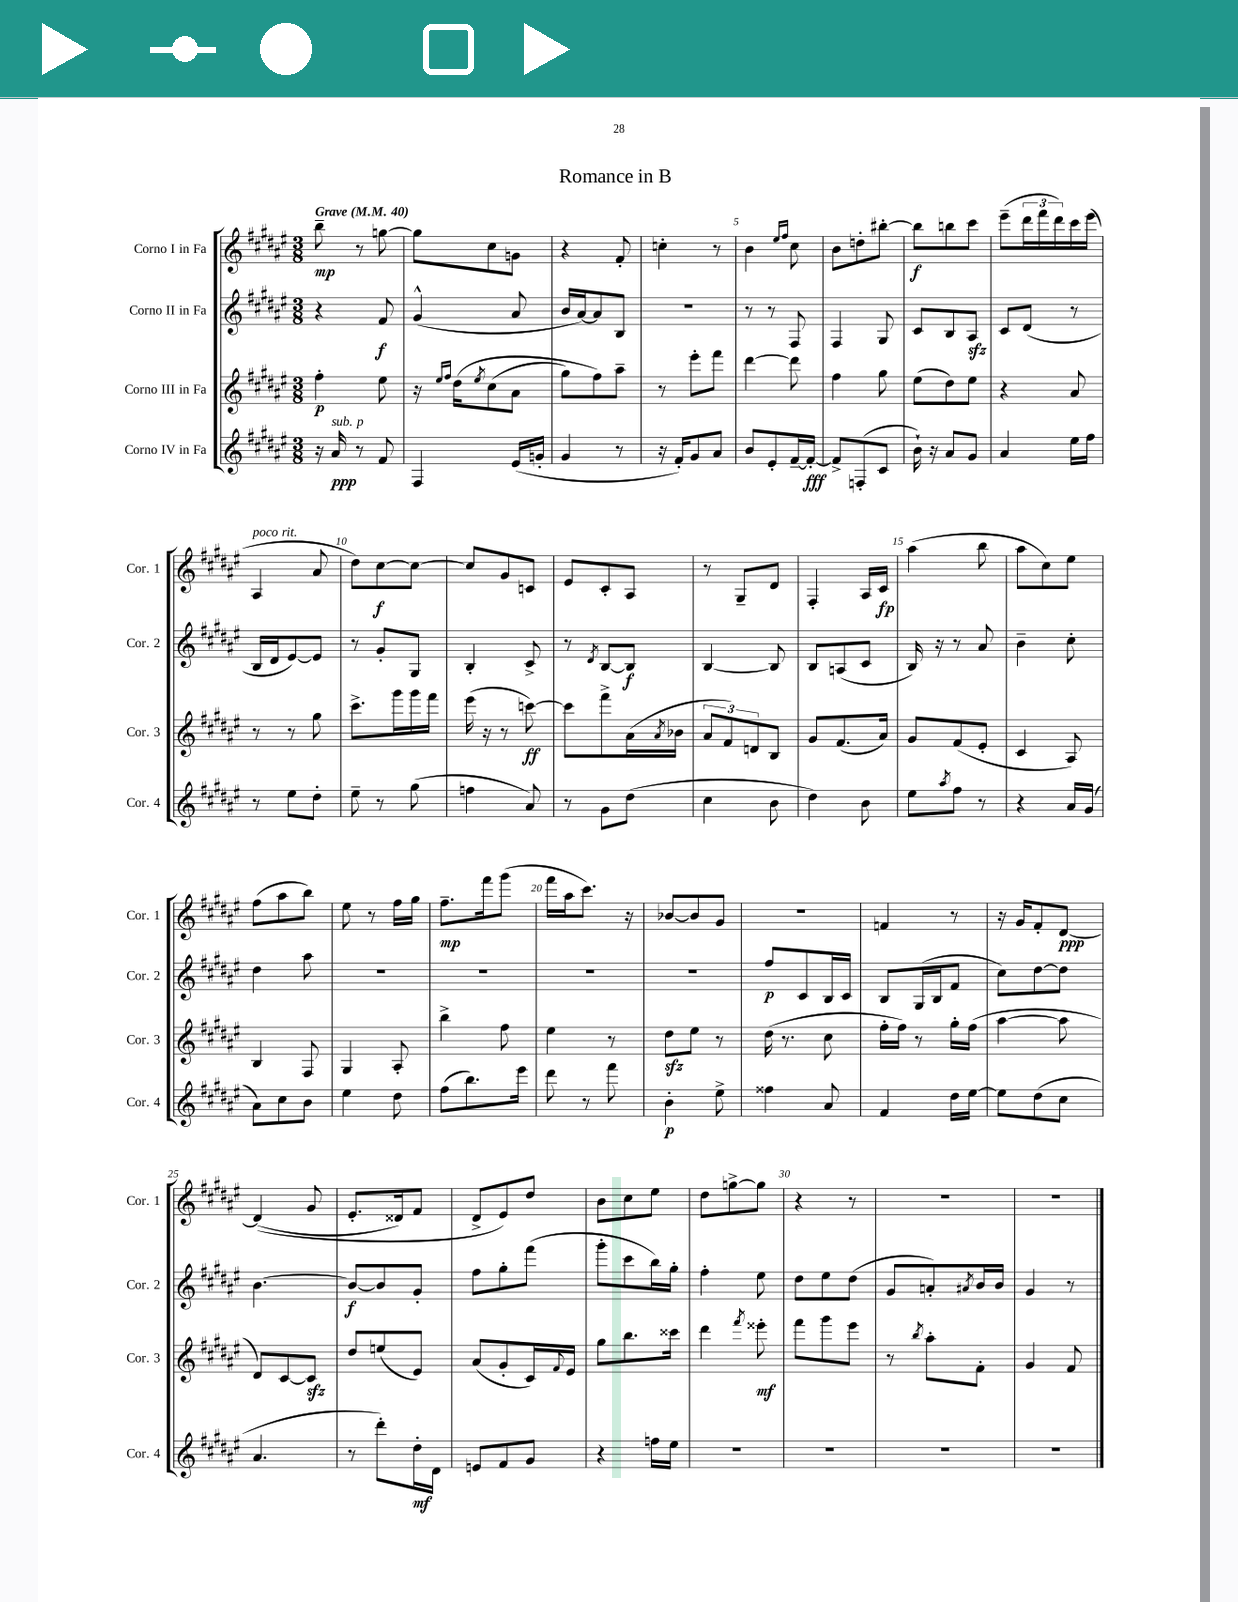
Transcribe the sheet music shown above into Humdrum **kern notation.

**kern	**dynam	**kern	**dynam	**kern	**dynam	**kern	**dynam
*part4	*part4	*part3	*part3	*part2	*part2	*part1	*part1
*staff4	*staff4	*staff3	*staff3	*staff2	*staff2	*staff1	*staff1
*I"Corno IV in Fa	*	*I"Corno III in Fa	*	*I"Corno II in Fa	*	*I"Corno I in Fa	*
*I'Cor. 4	*	*I'Cor. 3	*	*I'Cor. 2	*	*I'Cor. 1	*
*clefG2	*	*clefG2	*	*clefG2	*	*clefG2	*
*k[f#c#g#d#a#e#]	*	*k[f#c#g#d#a#e#]	*	*k[f#c#g#d#a#e#]	*	*k[f#c#g#d#a#e#]	*
*M3/8	*	*M3/8	*	*M3/8	*	*M3/8	*
*MM40	*	*MM40	*	*MM40	*	*MM40	*
=1	=1	=1	=1	=1	=1	=1	=1
!	!	!	!	!	!	!LO:TX:a:B:t=Grave	!
16r	.	4ff#'\	p	4r	.	8bb~\	mp
!LO:TX:a:i:t=sub. p	!	!	!	!	!	!	!
16a#/	ppp	.	.	.	.	.	.
8r	.	.	.	.	.	8r	.
8f#/	.	8ee#\	.	8f#/	f	[8ggn\	.
=2	=2	=2	=2	=2	=2	=2	=2
4F#/	.	16r	.	(4g#^^/	.	8gg\L]	.
.	.	16qqee#/LL	.	.	.	.	.
.	.	16qqff#/JJ	.	.	.	.	.
.	.	(16dd#\KL	.	.	.	.	.
.	.	8qee#/	.	.	.	.	.
.	.	(8cc#\	.	.	.	8cc#\	.
(16e#/LL	.	8a#\J	.	8a#/	.	8gn\J	.
16gn'/JJ	.	.	.	.	.	.	.
=3	=3	=3	=3	=3	=3	=3	=3
4g#/	.	8gg#\L)	.	16b/LL	.	4r	.
.	.	.	.	[16a#/J)	.	.	.
.	.	8ff#\)	.	8a#/]	.	.	.
8r	.	8aa#~\J	.	8B/J	.	8f#'/	.
=4	=4	=4	=4	=4	=4	=4	=4
16r	.	8r	.	4.r	.	4ccn'\	.
16f#'/KL)	.	.	.	.	.	.	.
8g#/	.	8eee#'\L	.	.	.	.	.
8a#/J	.	8fff#\J	.	.	.	8r	.
=5	=5	=5	=5	=5	=5	=5	=5
8b/L	.	[4ddd#\	.	8r	.	4b\	.
8e#'/	.	.	.	8r	.	.	.
.	.	.	.	.	.	16qqee#/LL	.
.	.	.	.	.	.	16qqff#/JJ	.
[16f#~/L	.	8ddd#\]	.	8F#/	.	8cc#\	.
16f#'/JJ_	fff	.	.	.	.	.	.
=6	=6	=6	=6	=6	=6	=6	=6
8f#^/L]	.	4ff#\	.	4F#/	.	8b\L	.
(8Fn'/	.	.	.	.	.	8ddn'\	.
8c#/J	.	8gg#\	.	8G#/	.	[8bb#X'\J	.
=7	=7	=7	=7	=7	=7	=7	=7
16b`\)	.	(8ee#\L	.	8c#/L	.	8bb#\L]	f
16r	.	.	.	.	.	.	.
8a#/L	.	8dd#\)	.	8B/	.	8bbn\	.
8g#/J	.	8ee#\J	.	8A#zz/J	.	8ccc#\J	.
=8	=8	=8	=8	=8	=8	=8	=8
4a#/	.	4r	.	8c#/L	.	(8eee#~\L	.
.	.	.	.	(8d#/J	.	24ddd#\L	.
.	.	.	.	.	.	24fff#\	.
.	.	.	.	.	.	24ddd#\)	.
16ee#\LL	.	8a#/	.	8r	.	16ccc#\	.
16ff#\JJ	.	.	.	.	.	(16eee#\JJ	.
!!LO:LB:g=z
=9	=9	=9	=9	=9	=9	=9	=9
!	!	!	!	!	!	!LO:TX:a:i:t=poco rit.	!
8r	.	8r	.	16B/LL	.	4A#/	.
.	.	.	.	16d#/J	.	.	.
8ee#\L	.	8r	.	[8e#/)	.	.	.
8dd#'\J	.	8gg#\	.	8e#/J]	.	8a#/	.
=10	=10	=10	=10	=10	=10	=10	=10
8ee#~\	.	8.ccc#^\L	.	8r	.	8dd#\L)	.
8r	.	.	.	8g#'/L	.	[8cc#\	f
.	.	16ggg#\L	.	.	.	.	.
(8gg#\	.	16ggg#\	.	8G#/J	.	8cc#\J_	.
.	.	16fff#\JJ	.	.	.	.	.
=11	=11	=11	=11	=11	=11	=11	=11
4ffn\	.	(16eee#\	.	4B'/	.	8cc#/L]	.
.	.	16r	.	.	.	.	.
.	.	8r	.	.	.	8g#/	.
8a#/)	.	[8cccn\)	ff	8c#^/	.	8cn/J	.
=12	=12	=12	=12	=12	=12	=12	=12
8r	.	8ccc\L]	.	8r	.	8e#/L	.
.	.	.	.	8qd#/	.	.	.
8g#\L	.	8fff#^\	.	[8B/L	.	8c#'/	.
(8dd#\J	.	(16a#\L	.	8B/J]	f	8A#/J	.
.	.	8qa#/	.	.	.	.	.
.	.	16b-X\JJ	.	.	.	.	.
=13	=13	=13	=13	=13	=13	=13	=13
4cc#\	.	12a#/L	.	[4B/	.	8r	.
.	.	12f#/)	.	.	.	.	.
.	.	.	.	.	.	8G#~/L	.
.	.	12dn/	.	.	.	.	.
8b\	.	8B/J	.	8B/]	.	8d#/J	.
=14	=14	=14	=14	=14	=14	=14	=14
4dd#\)	.	8g#/L	.	8B/L	.	4F#'/	.
.	.	(8.f#/	.	(8An/	.	.	.
8b\	.	.	.	8c#/J	.	16A#/LL	.
.	.	16a#/Jk)	.	.	.	16c#/JJ	fp
=15	=15	=15	=15	=15	=15	=15	=15
8ee#\L	.	8g#/L	.	16B/)	.	(4aa#\	.
.	.	.	.	16r	.	.	.
8qaa#/	.	.	.	.	.	.	.
8ff#\J	.	(8f#/	.	8r	.	.	.
8r	.	8e#'/J	.	8a#/	.	8bb\	.
=16	=16	=16	=16	=16	=16	=16	=16
4r	.	4c#/	.	4b~\	.	8aa#\L	.
.	.	.	.	.	.	8cc#\)	.
16a#/LL	.	8A#/)	.	8cc#'\	.	8ee#\J	.
(16g#/JJ	.	.	.	.	.	.	.
!!LO:LB:g=z
=17	=17	=17	=17	=17	=17	=17	=17
8a#\L)	.	4B/	.	4dd#\	.	(8ff#\L	.
8cc#\	.	.	.	.	.	8aa#\	.
8b\J	.	8F#/	.	8aa#\	.	8bb\J)	.
=18	=18	=18	=18	=18	=18	=18	=18
4ee#\	.	4G#/	.	4.r	.	8ee#\	.
.	.	.	.	.	.	8r	.
8dd#\	.	8A#'/	.	.	.	16ff#\LL	.
.	.	.	.	.	.	16gg#\JJ	.
=19	=19	=19	=19	=19	=19	=19	=19
(8ff#\L	.	4bb^\	.	4.r	.	8.ff#~\L	mp
8.bb\)	.	.	.	.	.	.	.
.	.	.	.	.	.	16fff#\k	.
.	.	8ff#\	.	.	.	(8ggg#\J	.
16eee#\Jk	.	.	.	.	.	.	.
=20	=20	=20	=20	=20	=20	=20	=20
8ddd#\	.	4ee#\	.	4.r	.	16fff#\LL	.
.	.	.	.	.	.	16aa#\J	.
8r	.	.	.	.	.	8.ccc#\J)	.
8fff#\	.	8r	.	.	.	.	.
.	.	.	.	.	.	16r	.
=21	=21	=21	=21	=21	=21	=21	=21
4b'\	p	8dd#zz\L	.	4.r	.	[8b-X/L	.
.	.	8ee#\J	.	.	.	8b-/]	.
8ee#^\	.	8r	.	.	.	8g#/J	.
=22	=22	=22	=22	=22	=22	=22	=22
4ff##X\	.	(16dd#\	.	8ff#/L	p	4.r	.
.	.	8.r	.	.	.	.	.
.	.	.	.	8c#/	.	.	.
8a#/	.	8cc#\	.	16B/L	.	.	.
.	.	.	.	16c#/JJ	.	.	.
=23	=23	=23	=23	=23	=23	=23	=23
4f#/	.	16ff#'\LL	.	8B/L	.	4fn/	.
.	.	16ff#\JJ)	.	.	.	.	.
.	.	8r	.	(16G#/L	.	.	.
.	.	.	.	16B/J	.	.	.
16dd#\LL	.	16gg#'\LL	.	8f#/J	.	8r	.
[16ee#\JJ	.	(16ff#\JJ	.	.	.	.	.
=24	=24	=24	=24	=24	=24	=24	=24
8ee#\L]	.	[4aa#\	.	8cc#\L)	.	16r	.
.	.	.	.	.	.	16g#/KL	.
(8dd#\	.	.	.	[8dd#\	.	8f#'/	.
8cc#\J	.	8aa#\]	.	8dd#\J]	.	[8d#/J	ppp
!!LO:LB:g=z
=25	=25	=25	=25	=25	=25	=25	=25
4.a#/	.	8d#/L)	.	[4.b\	.	((4d#/]	.
.	.	[8c#/	.	.	.	.	.
.	.	8c#zz/J]	.	.	.	8g#/	.
=26	=26	=26	=26	=26	=26	=26	=26
8r	.	8dd#/L	.	8b/L_	f	8.e#'/L	.
8ddd#'\L)	.	(8een/	.	8b/]	.	.	.
.	.	.	.	.	.	16d##X/k)	.
16dd#'\L	mf	8e#/J)	.	8g#'/J	.	8f#/J	.
16d#\JJ	.	.	.	.	.	.	.
=27	=27	=27	=27	=27	=27	=27	=27
8en/L	.	(8a#/L	.	8ff#\L	.	8d#^/L	.
8f#/	.	8g#'/	.	8gg#'\	.	8e#/)	.
8g#/J	.	16c#/L)	.	(8fff#\J	.	8dd#/J	.
.	.	8qqf#/	.	.	.	.	.
.	.	16e#/JJ	.	.	.	.	.
=28	=28	=28	=28	=28	=28	=28	=28
4r	.	8gg#\L	.	8ggg#'\L	.	8b\L	.
.	.	8.bb\	.	8ccc#\	.	8cc#\	.
16ffn\LL	.	.	.	16bb\L)	.	8ee#\J	.
16ee#\JJ	.	16ccc##X\Jk	.	16gg#'\JJ	.	.	.
=29	=29	=29	=29	=29	=29	=29	=29
4.r	.	4ddd#\	.	4ff#'\	.	8dd#\L	.
.	.	.	.	.	.	[8ggn^\	.
.	.	8qfff#/	.	.	.	.	.
.	.	8eee##X'\	mf	8ee#\	.	8gg\J]	.
=30	=30	=30	=30	=30	=30	=30	=30
4.r	.	8fff#\L	.	8dd#\L	.	4r	.
.	.	8ggg#\	.	8ee#\	.	.	.
.	.	8eee#\J	.	(8dd#\J	.	8r	.
=31	=31	=31	=31	=31	=31	=31	=31
4.r	.	8r	.	8g#/L	.	4.r	.
.	.	8qbb/	.	.	.	.	.
.	.	8aa#'\L	.	8an'/)	.	.	.
.	.	.	.	8qa#X/	.	.	.
.	.	8f#'\J	.	16b/L	.	.	.
.	.	.	.	16b/JJ	.	.	.
=32	=32	=32	=32	=32	=32	=32	=32
4.r	.	4g#/	.	4g#/	.	4.r	.
.	.	8f#/	.	8r	.	.	.
==	==	==	==	==	==	==	==
*-	*-	*-	*-	*-	*-	*-	*-
